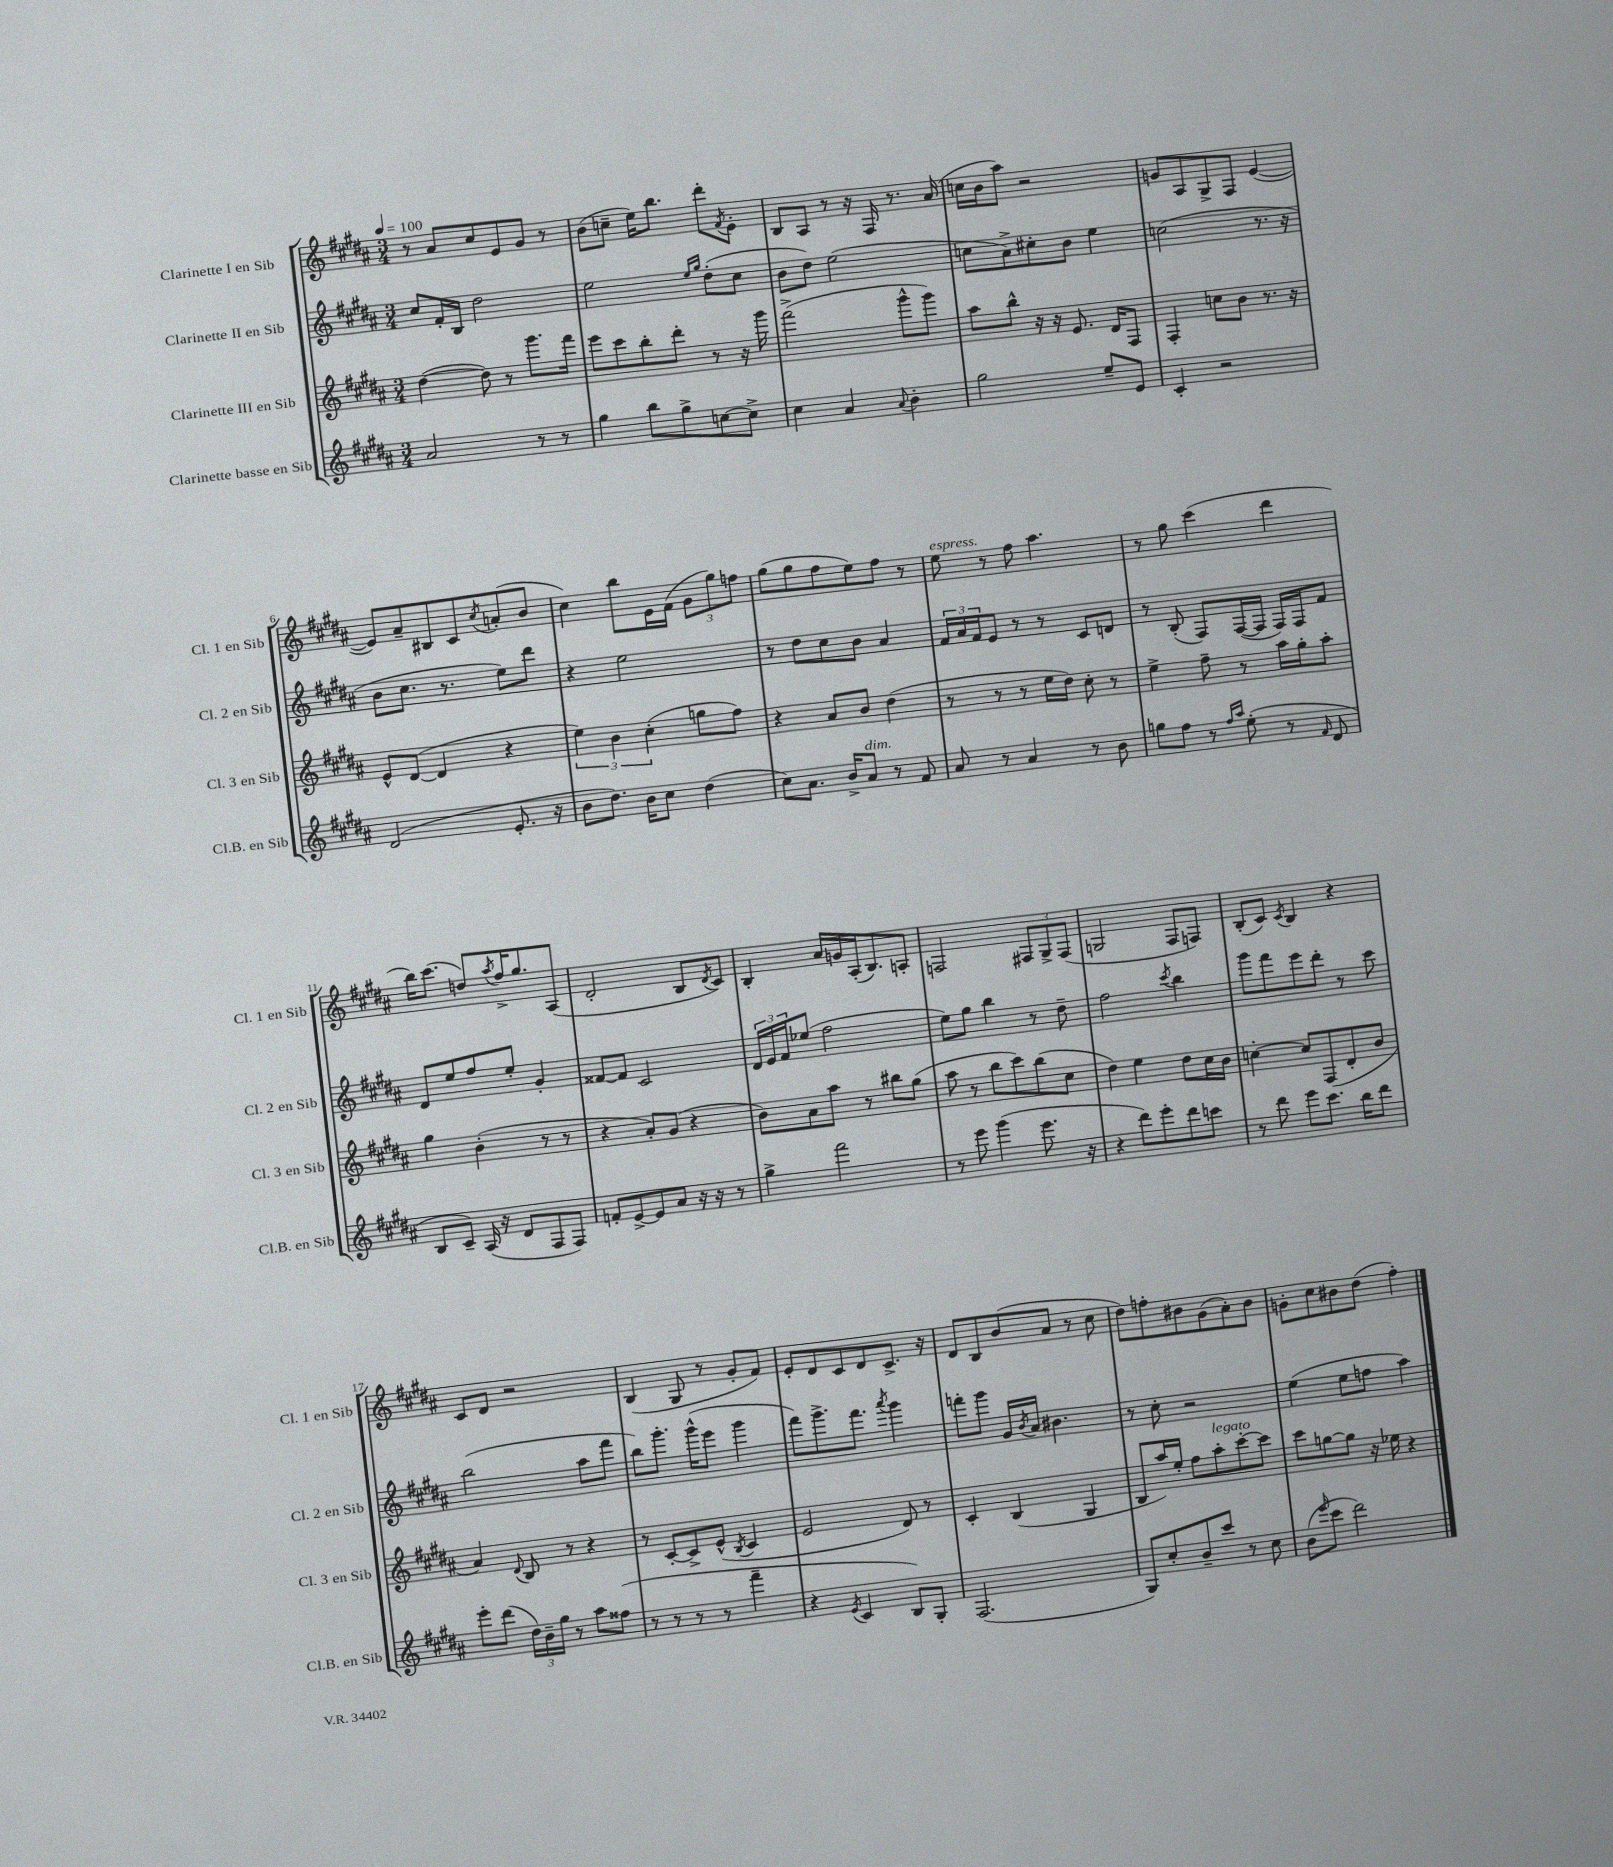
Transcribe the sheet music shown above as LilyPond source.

<<
\new StaffGroup <<
\new Staff = "s0" \with { instrumentName = "Clarinette I en Sib" shortInstrumentName = "Cl. 1 en Sib" } {
    \clef treble \key b \major \numericTimeSignature \time 3/4 \tempo 4 = 100
    r8 ais'8 cis''8 e'8 gis'8 r8 |
    b'8( c''8-- e''16) b''8. dis'''8-. \acciaccatura { fis'8 } e'8-. |
    b8 ais8 r8 r16 fis16 r8. ais'16( |
    c''16 b'16 ais''8) r2 |
    g'8 ais8 gis8-> fis8 e'4~( |
    e'8) ais'8-- bis8 cis'8 \acciaccatura { cis''8 } a'8-.( b'8 |
    cis''4) b''8 e'16 fis'16( \tuplet 3/2 { gis'8 gis''8) f''8 } |
    gis''8( gis''8 fis''8 e''8) fis''8 r8 |
    e''8^\markup { \italic "espress." } r8 fis''8 ais''4. |
    r8 gis''8 cis'''4( dis'''4 |
    b''16) cis'''8.( d''8) \acciaccatura { ais''8 } fis''16-> gis''8. ais8( |
    dis'2-. b8 \acciaccatura { dis'8 } cis'8) |
    b4-. ais'16 g'16 ais16-.( b8.) a8-. |
    f2 \tuplet 3/2 { fis8 gis8-> fis8( } |
    g2 fis8 f8) |
    b8-.( cis'8) \acciaccatura { cis'8 } b4 r4 |
    cis'8 dis'8 r2 |
    b4( gis8 r8 gis'8-. fis'8) |
    e'8-. dis'8 cis'8 dis'8 cis'8.-> r16 |
    dis'8 b8 b'8( ais'8 r8 cis''8 |
    dis''8) f''8-. bis'8 gis'8( ais'8-.) bis'8 |
    g'8-. cis''8 bis'8 dis''8( fis''4-.) \bar "|." |
}
\new Staff = "s1" \with { instrumentName = "Clarinette II en Sib" shortInstrumentName = "Cl. 2 en Sib" } {
    \clef treble \key b \major \numericTimeSignature \time 3/4
    cis''8 fis'16-. b16 dis''2 |
    e''2 \grace { e''16 gis''16 } dis''8-.( cis''8 |
    b'8 dis''8) e''2( |
    c''8 ais'8->) cis''8-. b'8 e''4 |
    c''2( r8. r16 |
    b'8 cis''8. r8. e''8) dis'''8 |
    r4 e''2 |
    r8 dis''8 cis''8 b'8 ais'4 |
    \tuplet 3/2 { fis'16 ais'16 fis'16 } e'8 r8 r8 cis'8 d'8 |
    r8 b8-.( fis8) fis16~( fis16 fis16) fis16 fis'8 |
    dis'8 e''8 fis''8 e''8-. gis'4-. |
    fisis'8~ fisis'8 cis'2 |
    \tuplet 3/2 { dis'16 e'16 fis'16 } ees''8( fis''2 |
    e''8) gis''8 b''4 r8 dis''8-- |
    fis''2 \acciaccatura { cis'''8 } b''4 |
    gis'''8 fis'''8 e'''8 dis'''8-. r8 cis'''8 |
    b''2( ais''8 fis'''8 |
    b''8) gis'''8.-. gis'''16-^( e'''8 gis'''4 |
    fis'''8) gis'''8.-> fis'''8. \acciaccatura { ais'''8 } gis'''4 |
    f'''8-. gis'''8 gis'16 \acciaccatura { b'8 } ais'16 bis'4. |
    r8 cis''8-. r2 |
    e''4( e''8 f''8 ais''4) \bar "|." |
}
\new Staff = "s2" \with { instrumentName = "Clarinette III en Sib" shortInstrumentName = "Cl. 3 en Sib" } {
    \clef treble \key b \major \numericTimeSignature \time 3/4
    dis''4~( dis''8) r8 gis'''8. fis'''16 |
    e'''8 cis'''8 b''8-. dis'''8-. r8 r16 gis'''16 |
    fis'''2->( gis'''8-^ gis'''8) |
    ais''8 b''8-^ r16 r16 e'8. dis'16 fis8 |
    fis4-. c''8 b'8 r8. r16 |
    e'8-^ dis'8~( dis'4 r4 |
    \tuplet 3/2 { e''4) b'4 cis''4-.( } g''8 fis''8) |
    r4 ais'8 b'8 dis''4( |
    r8 r8 r8 e''16 dis''16) cis''8-. r8 |
    e''4-> fis''8-- r8 ais''16 gis''16-. ais''8-. |
    gis''4 b'4-.( r8 r8 |
    r4 ais'8-.) gis'8( r4 |
    b'8) ais'8 ais''8 r8 bis''8 gis''8( |
    ais''8 r8 b''8 cis'''8) b''8( cis''8 |
    dis''4) e''4 dis''8 cis''16 b'16 |
    c''4~-. c''8 fis8( dis'8-. b'8 |
    ais'4) \appoggiatura { dis'8 } b8 r8 r4 |
    r8 cis'8~-. cis'8-> e'8-^( \acciaccatura { b8 } cis'4 |
    e'2 dis'8) r8 |
    cis'4-. b4( gis4 |
    b8 ais''16) e''16-. fis''8 ais''8-.^\markup { \italic "legato" } cis'''8~-. cis'''8 |
    cis'''8 g''8~ g''8 r16 ees''16 r4 \bar "|." |
}
\new Staff = "s3" \with { instrumentName = "Clarinette basse en Sib" shortInstrumentName = "Cl.B. en Sib" } {
    \clef treble \key b \major \numericTimeSignature \time 3/4
    ais'2 r8 r8 |
    gis''4 b''8 gis''8-> c''8~ c''8-> |
    cis''4 ais'4 \appoggiatura { ais'8 } b'4-. |
    gis''2 e''8-- e'8 |
    cis'4-. r2 |
    dis'2( e'8.-. r16 |
    b'8 dis''8.) b'16 cis''8 dis''4( |
    cis''8) ais'8. b'16-> ais'8^\markup { \italic "dim." } r8 fis'8 |
    ais'8 r8 ais'4 r8 b'8 |
    g''8 fis''8 r8 \grace { fis''16 ais''16 } e''8-.( r8 \grace { fis'16 } dis'8 |
    b8 cis'8--) ais16( r16 dis'8 fis8 fis8) |
    f'8-. e'8~-> e'8 ais'8 r16 r16 r8 |
    gis''4-> fis'''2 |
    r8 e'''8 gis'''4( e'''8. r16 |
    r4 dis'''8) e'''8-. dis'''8 c'''8 |
    r8 dis'''8 e'''8 cis'''8. b''16 dis'''8 |
    e'''8-. dis'''8( \tuplet 3/2 { dis''16) b'16-- gis''16 } r8 ais''8 fisis''8( |
    r8 r8 r8 r8 fis'''4-- |
    r4 \acciaccatura { e'8 } cis'4 b8) gis8-. |
    fis2.( |
    gis8) cis''8-. b'8-- cis'''8 r8 cis''8 |
    b'8( \grace { e'''16 } cis'''8 dis'''2) \bar "|." |
}
>>
>>
